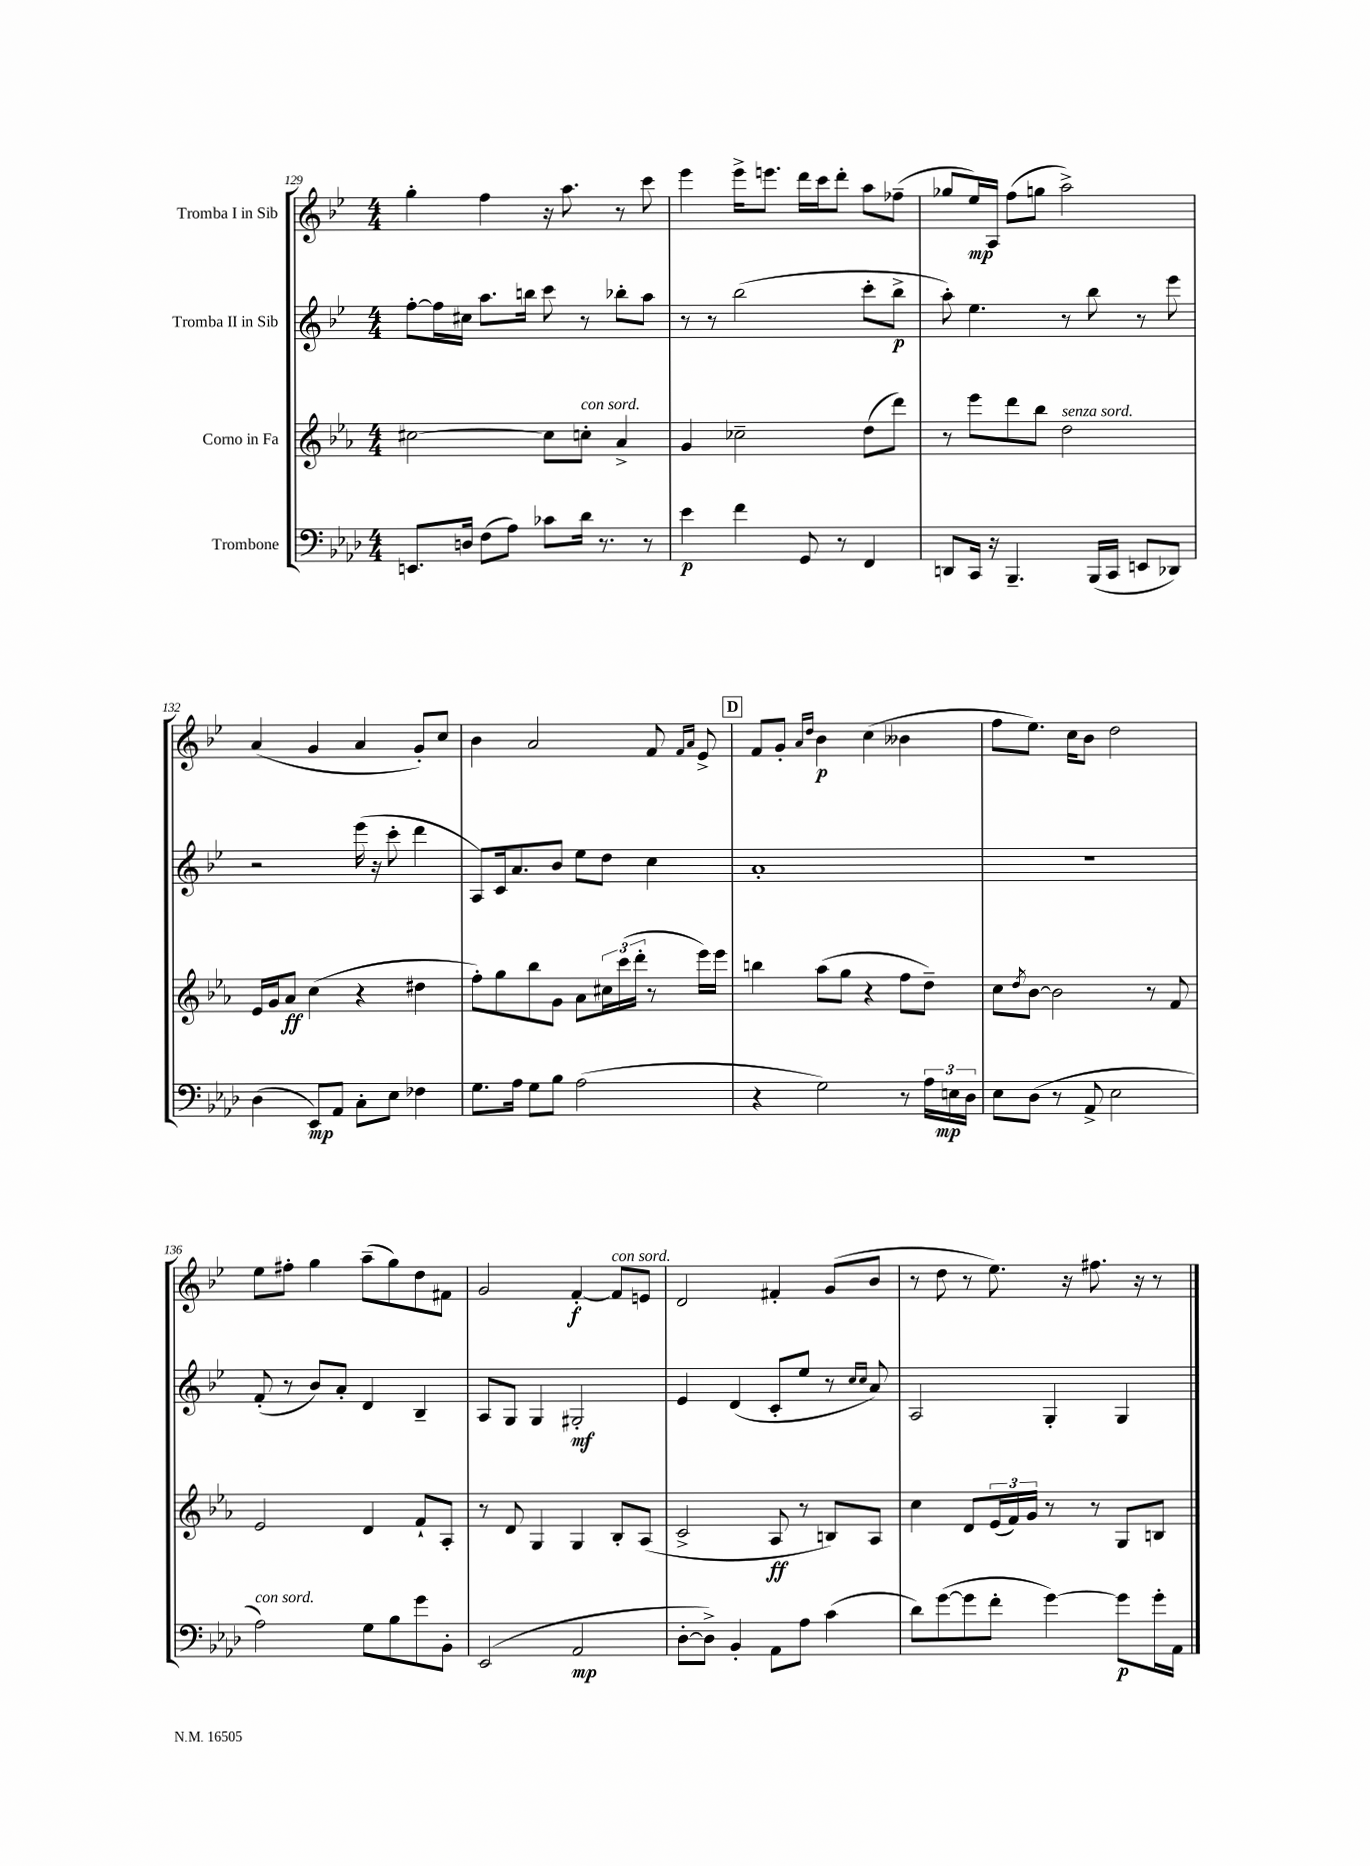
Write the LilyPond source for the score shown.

<<
\new StaffGroup <<
\new Staff = "s0" \with { instrumentName = "Tromba I in Sib" } {
    \clef treble \key bes \major \numericTimeSignature \time 4/4
    g''4-. f''4 r16 a''8. r8 c'''8 |
    ees'''4 ees'''16-> e'''8. d'''16 c'''16 d'''8-. a''8 fes''8--( |
    ges''8 ees''16\mp) a16 f''8( g''8 a''2->) |
    a'4( g'4 a'4 g'8-.) c''8 |
    bes'4 a'2 f'8 \grace { f'16 a'16 } ees'8-> |
    \mark \markup { \box "D" } f'8 g'8-. \grace { a'16 d''16 } bes'4\p c''4( beses'4 |
    f''8 ees''8.) c''16 bes'8 d''2 |
    ees''8 fis''8-. g''4 a''8--( g''8) d''8 fis'8 |
    g'2 f'4~-.\f f'8^\markup { \italic "con sord." } e'8 |
    d'2 fis'4-. g'8( bes'8 |
    r8 d''8 r8 ees''8.) r16 fis''8. r16 r8 \bar "|." |
}
\new Staff = "s1" \with { instrumentName = "Tromba II in Sib" } {
    \clef treble \key bes \major \numericTimeSignature \time 4/4
    f''8~-. f''16 cis''16 a''8. b''16 c'''8 r8 bes''8-. a''8 |
    r8 r8 bes''2( c'''8-. bes''8->\p |
    a''8-.) ees''4. r8 bes''8 r8 ees'''8 |
    r2 ees'''16( r16 c'''8-. d'''4 |
    a8) c'16 a'8. bes'8 ees''8 d''8 c''4 |
    \mark \markup { \box "D" } a'1-. |
    r1 |
    f'8-.( r8 bes'8) a'8-. d'4 bes4-- |
    a8 g8 g4 gis2-.\mf |
    ees'4 d'4( c'8-. ees''8 r8 \grace { c''16 c''16 } a'8) |
    a2 g4-. g4 \bar "|." |
}
\new Staff = "s2" \with { instrumentName = "Corno in Fa" } {
    \clef treble \key ees \major \numericTimeSignature \time 4/4
    cis''2~ cis''8 c''8-.^\markup { \italic "con sord." } aes'4-> |
    g'4 ces''2-- d''8( d'''8) |
    r8 ees'''8 d'''8 bes''8 d''2^\markup { \italic "senza sord." } |
    ees'16 g'16 aes'8\ff c''4( r4 dis''4 |
    f''8-.) g''8 bes''8 g'8 aes'8 \tuplet 3/2 { cis''16 c'''16( d'''16-. } r8 ees'''16) ees'''16 |
    \mark \markup { \box "D" } b''4 aes''8( g''8 r4 f''8 d''8--) |
    c''8 \acciaccatura { d''8 } bes'8~ bes'2 r8 f'8 |
    ees'2 d'4 f'8-! aes8-. |
    r8 d'8 g4 g4 bes8-. aes8( |
    c'2-> aes8\ff r8 b8) aes8 |
    c''4 d'8 \tuplet 3/2 { ees'16( f'16) g'16 } r8 r8 g8 b8 \bar "|." |
}
\new Staff = "s3" \with { instrumentName = "Trombone" } {
    \clef bass \key aes \major \numericTimeSignature \time 4/4
    e,8. d16 f8( aes8) ces'8 des'16 r8. r8 |
    ees'4\p f'4 g,8 r8 f,4 |
    d,8 c,16 r16 bes,,4.-- bes,,16( c,16 e,8 des,8) |
    des4( ees,8\mp) aes,8 c8-. ees8 fes4 |
    g8. aes16 g8 bes8 aes2( |
    \mark \markup { \box "D" } r4 g2) r8 \tuplet 3/2 { aes16 e16\mp des16 } |
    ees8 des8( r8 aes,8-> ees2 |
    aes2^\markup { \italic "con sord." }) g8 bes8 g'8 bes,8-. |
    ees,2( aes,2\mp |
    des8~-. des8->) bes,4-. aes,8 aes8 c'4( |
    des'8) g'8~( g'8 f'8-. g'4~) g'8\p g'16-. aes,16 \bar "|." |
}
>>
>>
\layout { \context { \Score currentBarNumber = #129 } }
